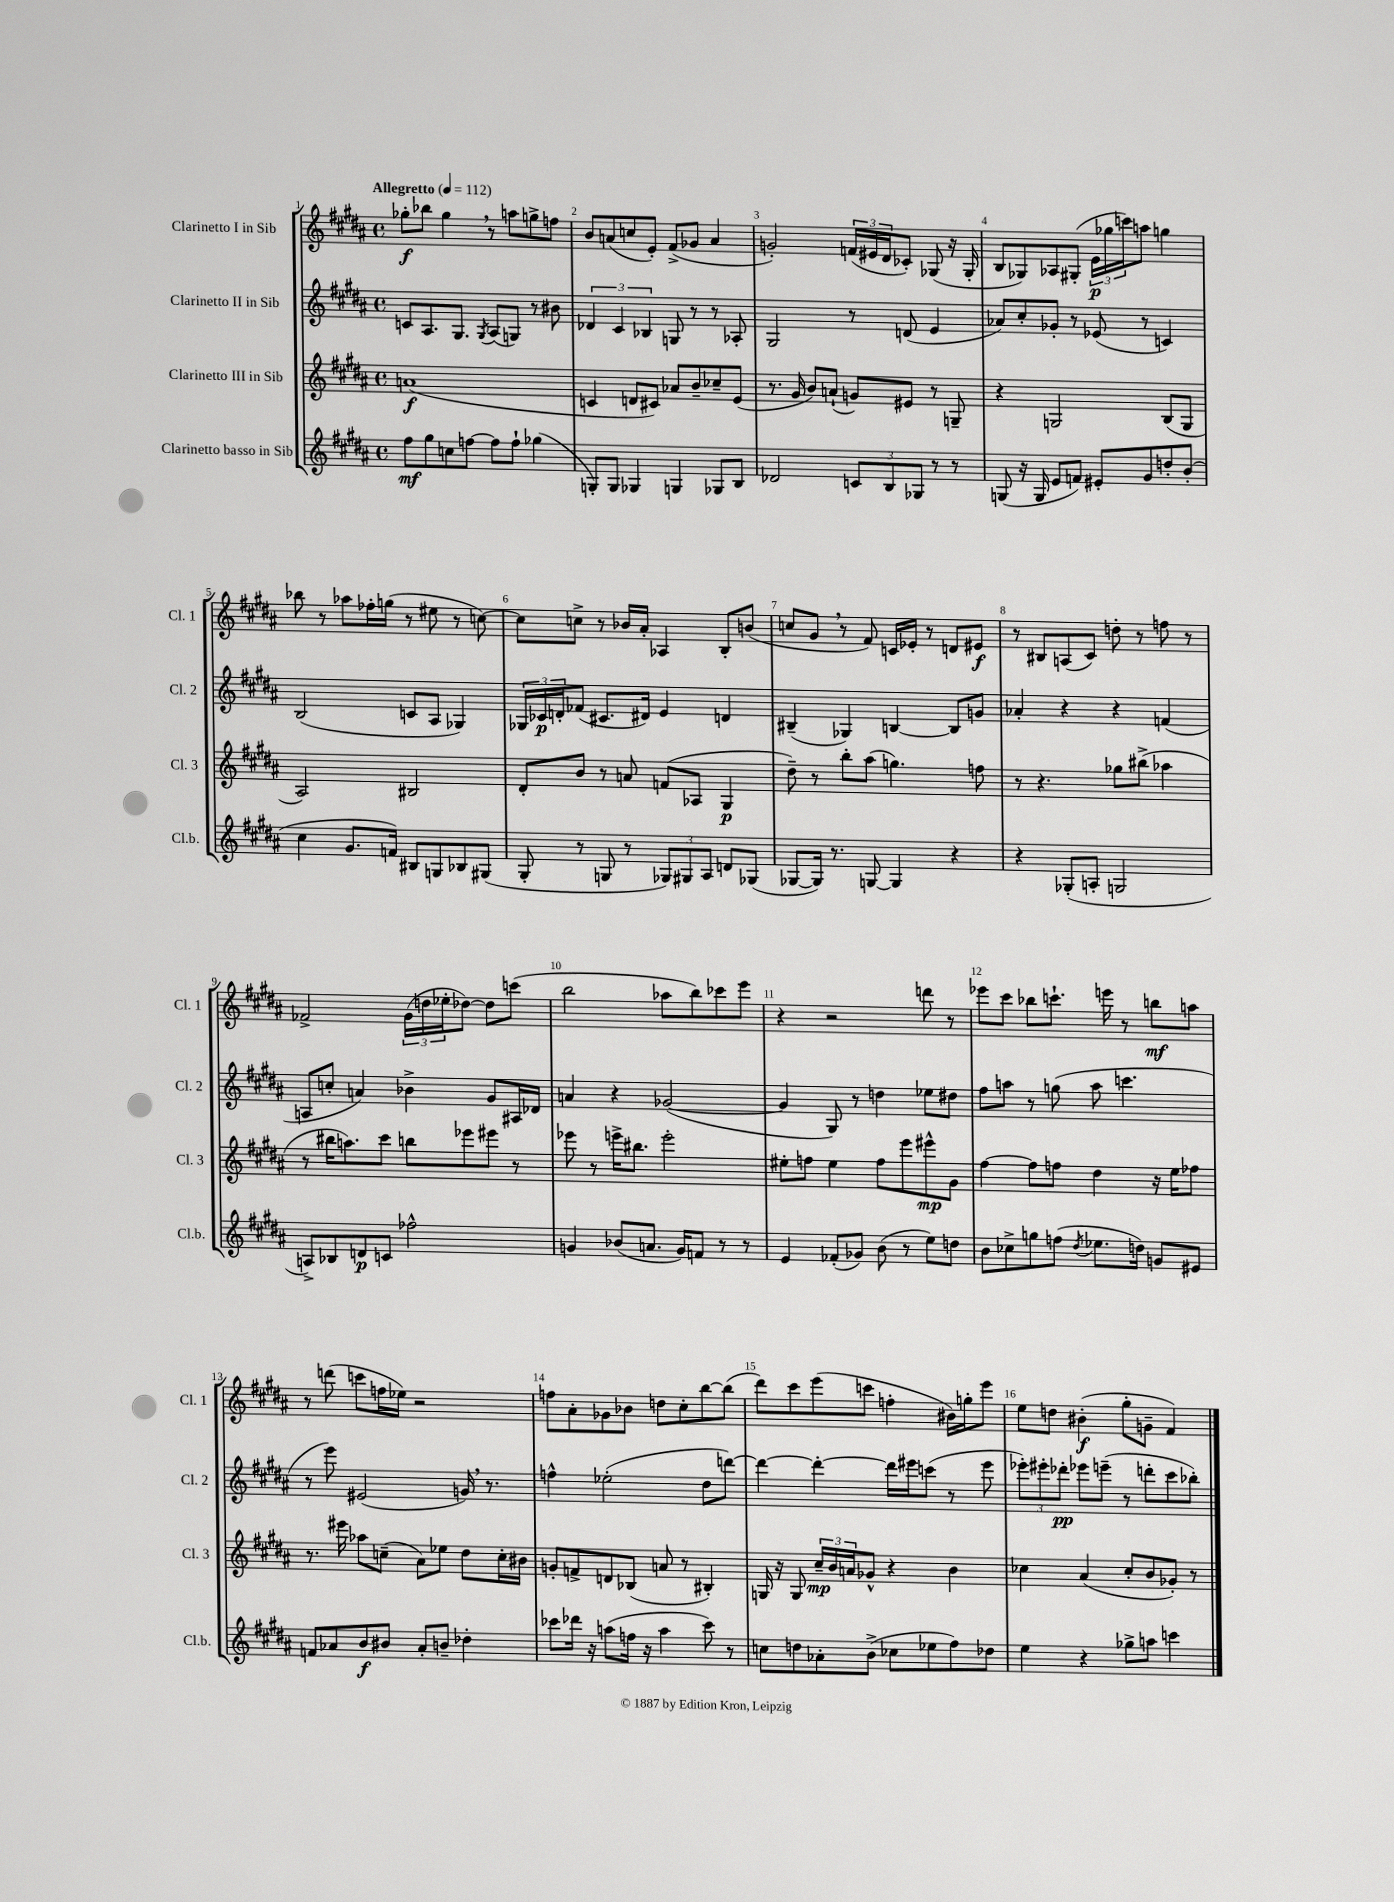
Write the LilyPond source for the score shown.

<<
\new StaffGroup <<
\new Staff = "s0" \with { instrumentName = "Clarinetto I in Sib" shortInstrumentName = "Cl. 1" } {
    \clef treble \key b \major \defaultTimeSignature \time 4/4 \tempo "Allegretto" 4 = 112
    ges''8-.\f bes''8 ges''4 \breathe r8 a''8 g''8-> f''8 |
    b'8 a'8( c''8 e'8-.) fis'8->( ges'8 a'4 |
    g'2-.) \tuplet 3/2 { f'16( eis'16 dis'16 } ces'8-.) ges8( r16 ges16-. |
    b8 ges8) aes8 gis8-.( \tuplet 3/2 { e'16\p ges''16 c'''16) } a''8 g''4 |
    bes''8 r8 aes''8 fes''16-. g''16( r8 eis''8 r8 c''8~) |
    c''8 c''8-> r8 bes'16 ais'16-. aes4 b8-. b'8( |
    c''8 gis'8 \breathe r8 fis'8) c'16 ees'16-. r8 d'8 eis'8\f |
    r8 bis8 a8( cis'8) d''8-. r8 f''8 r8 |
    fes'2-> \tuplet 3/2 { gis'16( d''16 ees''16-. } des''8~) des''8 c'''8( |
    b''2 aes''8 b''8) ces'''8 e'''8 |
    r4 r2 d'''8 r8 |
    ees'''8 cis'''8 bes''8 c'''8.-! e'''16 r8 b''8\mf a''8 |
    r8 d'''8( c'''8 f''16 ees''16) r2 |
    f''8 ais'8-. ges'8 bes'8 d''8 cis''8-. b''8~ b''8( |
    dis'''8) cis'''8 e'''8( c'''8 f''4-. bis'16) g''16-. e'''8 |
    e''8 d''8 bis'4-.\f( gis''8-. g'8-- fis'4) \bar "|." |
}
\new Staff = "s1" \with { instrumentName = "Clarinetto II in Sib" shortInstrumentName = "Cl. 2" } {
    \clef treble \key b \major \defaultTimeSignature \time 4/4
    c'8 ais8. gis8. \acciaccatura { gis8 } ais8( g8) r8 bis'8 |
    \tuplet 3/2 { des'4 cis'4 bes4 } g8 r8 r8 aes8-. |
    gis2 r8 d'8( e'4 |
    aes'8) cis''8-. ges'8-. r8 ees'8( r8 c'4) |
    b2( c'8 ais8 ges4) |
    \tuplet 3/2 { ges16 ces'16\p d'16-. } fes'8( cis'8. dis'16) e'4 d'4 |
    bis4--( ges4) b4~ b8 g'8 |
    aes'4-. r4 r4 f'4( |
    a8 c''8-. a'4) bes'4-> gis'8 ais16 des'16 |
    a'4 r4 ges'2~( |
    ges'4 gis8) r8 d''4 ees''8 dis''8 |
    fis''8 a''8 r8 g''8( a''8 c'''4. |
    r8 e'''8) eis'2( g'16) \breathe r8. |
    f''4-^ ees''2-.( dis''8 d'''8~) |
    d'''4~ d'''4~-. d'''16 eis'''16 c'''8( r8 eis'''8 |
    \tuplet 3/2 { ees'''8-.) eis'''8-. des'''8-.\pp } ees'''8 e'''8--( r8 d'''8-. cis'''8 bes''8-.) \bar "|." |
}
\new Staff = "s2" \with { instrumentName = "Clarinetto III in Sib" shortInstrumentName = "Cl. 3" } {
    \clef treble \key b \major \defaultTimeSignature \time 4/4
    a'1\f( |
    c'4 d'8 cis'8) aes'8 b'8-- ces''8-- e'8( |
    r8. gis'16 b'8) a'8-!( g'8) eis'8 r8 g8-- |
    r4 g2 b8( g8 |
    ais2) bis2 |
    dis'8-. b'8 r8 a'8 f'8( aes8 gis4\p |
    dis''8--) r8 b''8-. ais''8( g''4.) f''8 |
    r8 r4. ges''8 bis''8->( aes''4 |
    r8 bis''16 a''8.) cis'''8 b''8 ees'''8 eis'''8 r8 |
    ees'''8 r8 e'''16-> bis''8. e'''2-. |
    eis''8-. f''8 eis''4 f''8 e'''8 eis'''8-^\mp gis'8 |
    fis''4~ fis''8 f''8 dis''4 r16 e''16 fes''8 |
    r8. eis'''16 aes''8 c''8--( ais'8) ees''8 dis''8 c''16-. bis'16 |
    g'8-. f'8-> d'8 bes8( a'8 r8 bis4-.) |
    g16 r16 g8 \tuplet 3/2 { cis''16--\mp b'16 a'16 } ges'8-^ r4 b'4 |
    ces''4 ais'4( ces''8-. b'8 ges'8-.) r8 \bar "|." |
}
\new Staff = "s3" \with { instrumentName = "Clarinetto basso in Sib" shortInstrumentName = "Cl.b." } {
    \clef treble \key b \major \defaultTimeSignature \time 4/4
    fis''8\mf gis''8 c''8 f''8~ f''8 f''8-! ges''4( |
    g8-.) g8 ges4 g4 ges8 b8 |
    des'2 \tuplet 3/2 { c'8 b8 ges8 } r8 r8 |
    g8( r16 g16 e'8 f'8) eis'8-. gis'8 d''8-. b'8-.( |
    cis''4 gis'8. f'16) bis8 g8 bes8 gis8( |
    gis8-. r8 g8 r8 \tuplet 3/2 { ges8) gis8 ais8 } d'8 ges8( |
    ges8~ ges16) r8. g8~ g4 r4 |
    r4 ges8-.( a8-. g2 |
    a8->) bes8 d'8\p c'8 fes''2-^ |
    g'4 bes'8( a'8. g'16) f'8 r8 r8 |
    e'4 fes'8-.( ges'8) b'8( r8 e''8) d''8 |
    b'8 ces''8-> g''8 f''8( \acciaccatura { dis''8 } ees''8. d''16) g'8 eis'8 |
    f'8 aes'8 b'8\f bis'8 aes'8-. b'8-- des''4-. |
    ces'''8 des'''16 r16 a''8( f''16 r16 a''4 ces'''8) r8 |
    c''8 d''8 aes'8-. b'8->( ces''8 ees''8 fis''8) des''8 |
    e''4 r4 ges''8-> a''8 c'''4 \bar "|." |
}
>>
>>
\layout { \context { \Score \override BarNumber.break-visibility = ##(#f #t #t) barNumberVisibility = #all-bar-numbers-visible } }
